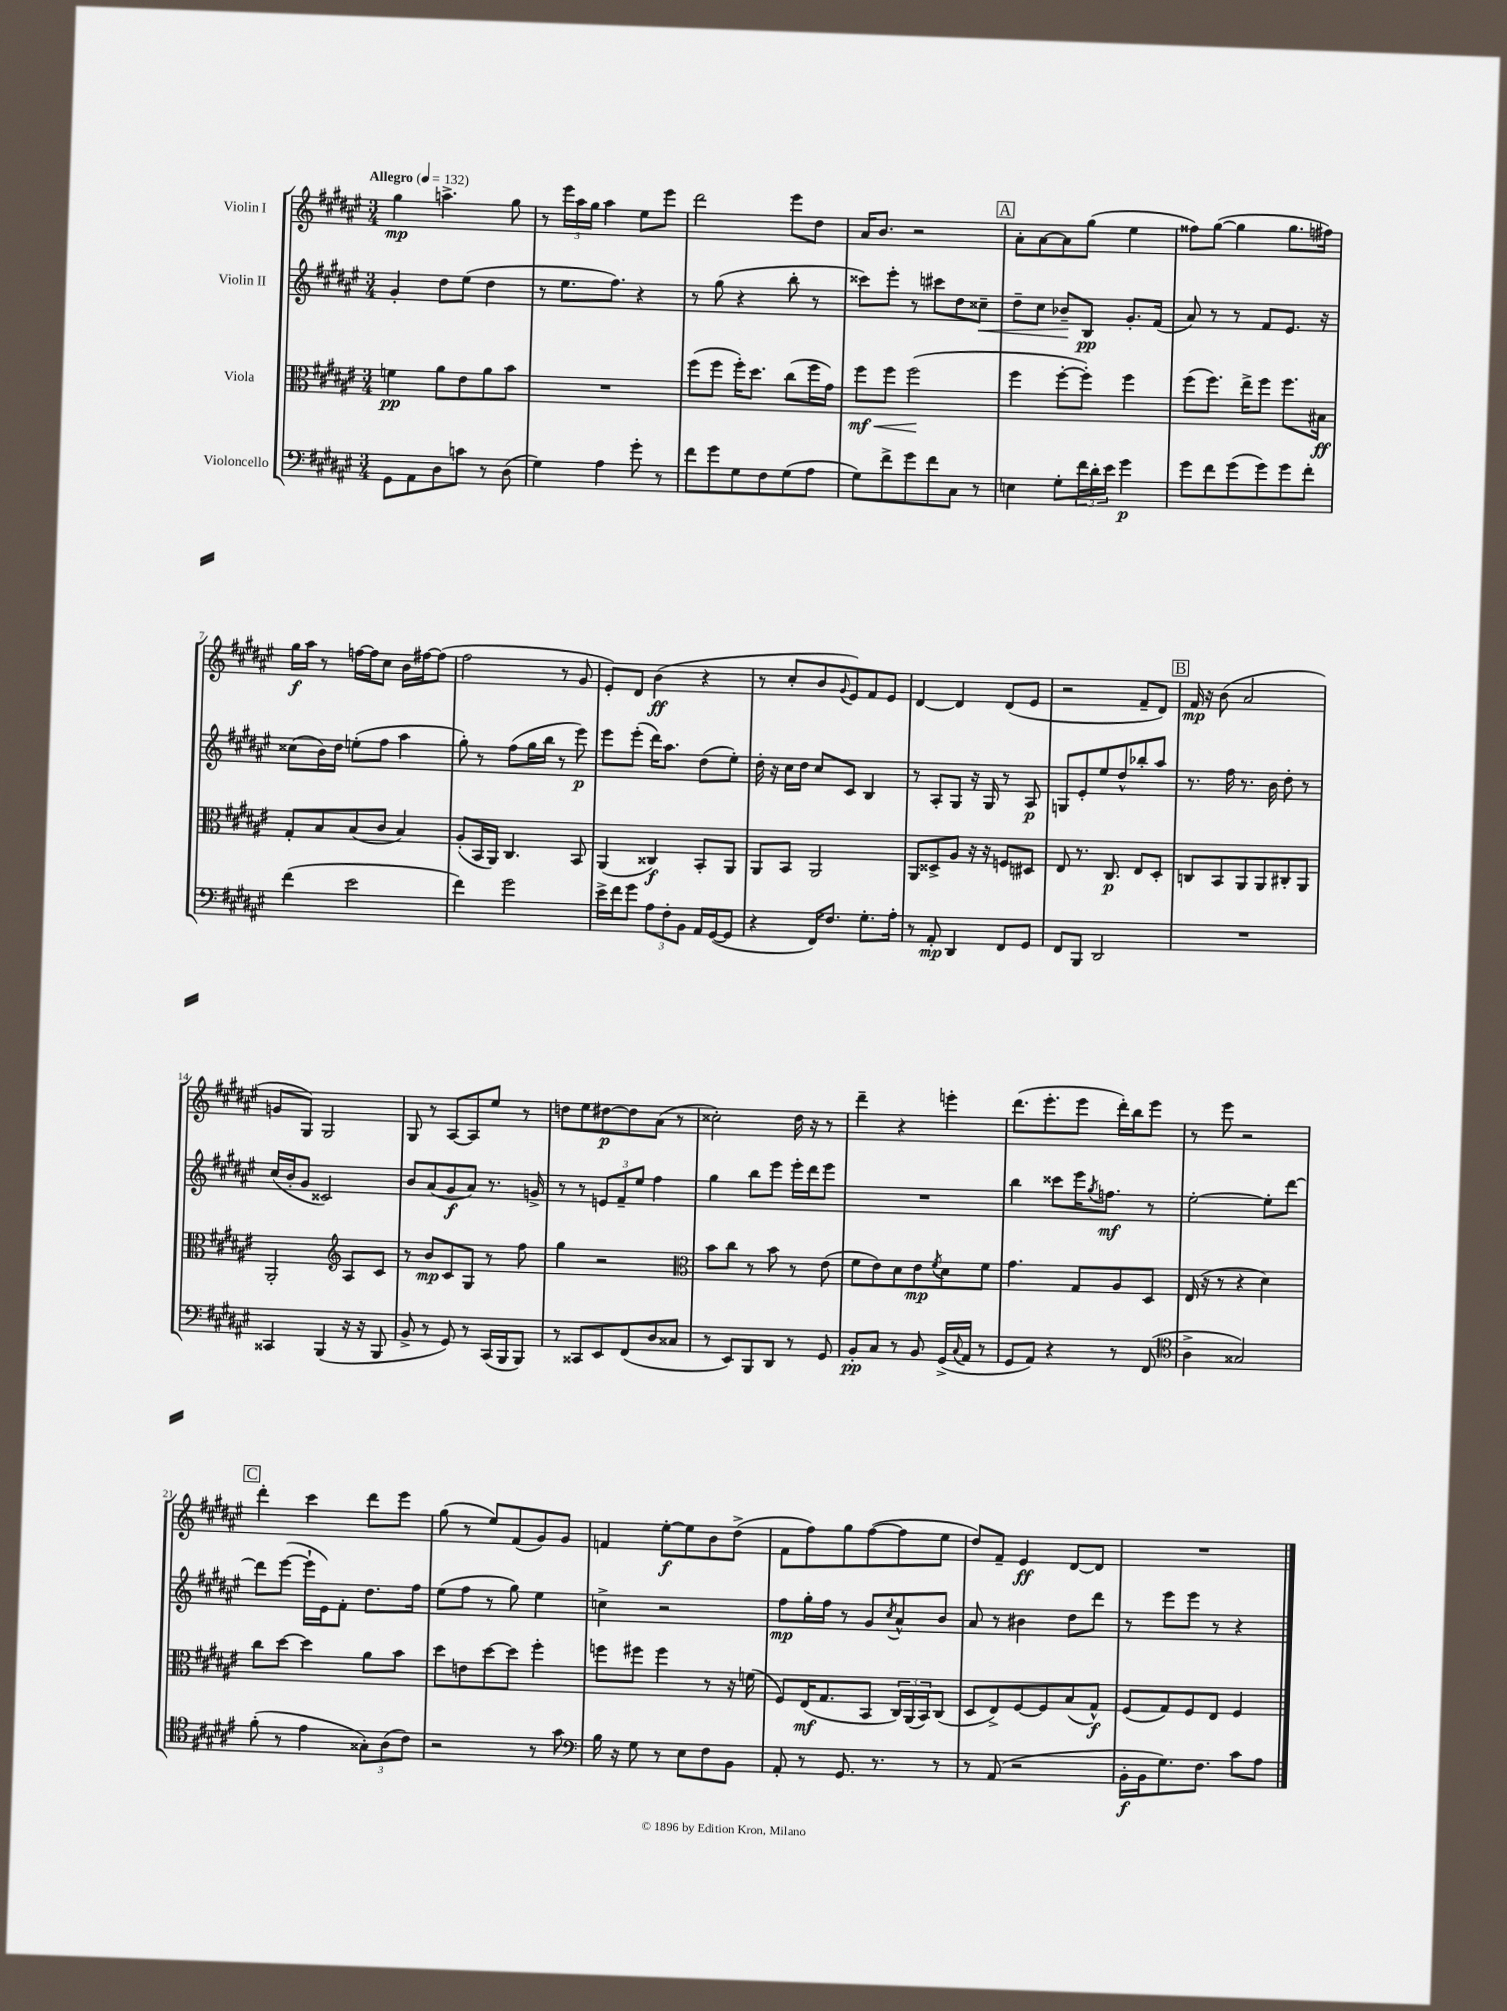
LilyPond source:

<<
\new StaffGroup <<
\new Staff = "s0" \with { instrumentName = "Violin I" } {
    \clef treble \key fis \major \numericTimeSignature \time 3/4 \tempo "Allegro" 4 = 132
    gis''4\mp a''4.-> gis''8 |
    r8 \tuplet 3/2 { eis'''16 ais''16 gis''16 } ais''4 eis''8 eis'''8 |
    dis'''2 eis'''8 dis''8 |
    ais'16 b'8. r2 |
    \mark \markup { \box "A" } ais'8-. ais'8~ ais'8 gis''8( eis''4 |
    fisis''8) gis''8~( gis''4 gis''8. fis''16) |
    gis''16\f ais''16 r8 f''16~ f''16 cis''8 b'16 fis''16~ fis''8( |
    fis''2 r8 gis'8 |
    eis'8-.) dis'8 b'4\ff( r4 |
    r8 cis''8-. b'8 \appoggiatura { gis'8 } eis'8) fis'8 eis'8 |
    dis'4~ dis'4 dis'8( eis'8 |
    r2 fis'8-- dis'8) |
    \mark \markup { \box "B" } fis'16\mp r16 b'8( ais'2 |
    g'8 gis8) gis2 |
    gis8 r8 ais8~ ais8 eis''8 r8 |
    d''8 eis''8 dis''8~\p dis''8 ais'8( r8 |
    cisis''2-.) dis''16 r16 r8 |
    dis'''4-- r4 e'''4-. |
    dis'''8.( eis'''8.-. eis'''8 dis'''16-.) b''16 eis'''8 |
    r8 eis'''8 r2 |
    \mark \markup { \box "C" } dis'''4-. cis'''4 dis'''8 eis'''8 |
    gis''8( r8 eis''8) fis'8( gis'8) gis'8 |
    f'4 eis''8~-.\f eis''8 b'8 dis''8->( |
    fis'8 fis''8) gis''8 fis''8~( fis''8 eis''8 |
    dis''8) fis'8-- eis'4\ff dis'8~ dis'8 |
    R2. \bar "|." |
}
\new Staff = "s1" \with { instrumentName = "Violin II" } {
    \clef treble \key fis \major \numericTimeSignature \time 3/4
    gis'4-. dis''8 eis''8( dis''4 |
    r8 eis''8. fis''8.) r4 |
    r8 gis''8( r4 b''8-. r8 |
    cisis'''8) eis'''8-. r8 cis'''8 dis''8 cisis''8--\< |
    \mark \markup { \box "A" } dis''8-- cis''8 bes'8--\! b8\pp gis'8.-. fis'16( |
    ais'8) r8 r8 fis'8 eis'8. r16 |
    cisis''8( b'16) dis''16 e''8-.( fis''8 ais''4 |
    gis''8-.) r8 fis''8( gis''16 b''16 r8 eis'''8\p) |
    eis'''8 eis'''8-.( dis'''16) ais''8. dis''8( eis''8-.) |
    dis''16-. r16 cis''16 dis''16 cis''8 cis'8 b4 |
    r8 ais8-. gis8 r16 gis16 r8 ais8\p |
    g8 eis'8-. eis''8 dis''8-^ bes''8-. ais''8 |
    \mark \markup { \box "B" } r8. fis''16 r8. b'16 dis''8-. r8 |
    cis''16( b'16-. gis'8 cisis'2) |
    b'8 ais'8( gis'8\f ais'8) r8. g'16-> |
    r8 r8 \tuplet 3/2 { e'8 fis'8-- eis''8 } fis''4 |
    gis''4 b''8 eis'''8 eis'''16-. dis'''16 eis'''8 |
    R2. |
    b''4 cisis'''8 eis'''16 \acciaccatura { gis''8 } f''8.\mf r8 |
    eis''2~-. eis''8-. dis'''8~ |
    \mark \markup { \box "C" } dis'''8 eis'''8~( eis'''16-! eis'16) fis'8-. dis''8. fis''16 |
    eis''8( fis''8 r8 gis''8) eis''4 |
    c''4-> r2 |
    fis''8\mp gis''16-. fis''16 r8 gis'8 \acciaccatura { cis''8 } ais'8-^ b'8 |
    ais'8 r8 bis'4 dis''8 dis'''8 |
    r8 eis'''8 eis'''8 r8 r4 \bar "|." |
}
\new Staff = "s2" \with { instrumentName = "Viola" } {
    \clef alto \key fis \major \numericTimeSignature \time 3/4
    f'4\pp ais'8 eis'8 ais'8 b'8 |
    R2. |
    fis''8( fis''8 fis''16-.) dis''8. cis''8( fis''16 gis'16) |
    fis''8\mf\< fis''8 fis''2\!( |
    \mark \markup { \box "A" } fis''4 fis''8~-. fis''8-.) fis''4 |
    fis''8( fis''8.) eis''16-> fis''8 fis''8. bis16\ff |
    gis8-. b8 b8( cis'8 b4) |
    ais8-.( b,16 ais,16) cis4. b,8 |
    ais,4( cisis4\f) b,8-. ais,8 |
    ais,8 b,8 ais,2 |
    ais,8 disis8-> ais8 r16 r16 f8 dis8 |
    eis8 r8. cis8.\p eis8 dis8-. |
    \mark \markup { \box "B" } c8 b,8 ais,8 ais,8 cis8-. ais,8 |
    ais,2-. \clef treble ais8 cis'8 |
    r8 b'8\mp cis'8 gis8 r8 fis''8 |
    gis''4 r2 |
    \clef alto b'8 cis''8 r8 b'8 r8 eis'8( |
    fis'8 eis'8) dis'8 eis'8\mp \acciaccatura { fis'8 } dis'8 fis'8 |
    gis'4. gis8 ais8 dis8 |
    eis16( r16 r8 r4 dis'4) |
    \mark \markup { \box "C" } cis''8 dis''8~ dis''4 ais'8 b'8 |
    dis''8 e'8 dis''8~ dis''8 fis''4-. |
    f''8 fis''8 fis''4 r8 r16 f'16( |
    fis8) eis16\mf( gis8. b,8 \tuplet 3/2 { cis16) ais,16( b,16) } cis8( |
    dis8 eis8->) fis8~ fis8 b8( gis8-^\f) |
    fis8( gis8) fis8 eis8 fis4 \bar "|." |
}
\new Staff = "s3" \with { instrumentName = "Violoncello" } {
    \clef bass \key fis \major \numericTimeSignature \time 3/4
    gis,8 ais,8 dis8 c'8 r8 dis8( |
    gis4) ais4 gis'8-. r8 |
    fis'8 gis'8 gis8 fis8 gis8( ais8 |
    gis8) fis'8-> gis'8 fis'8 cis8 r8 |
    \mark \markup { \box "A" } e4 gis8-. \tuplet 3/2 { fis'16 dis'16-. eis'16 } gis'4\p |
    gis'8 fis'8 gis'8( gis'8) gis'8 fis'8-. |
    fis'4( eis'2 |
    fis'4) gis'2 |
    eis'16-> fis'16 gis'8 \tuplet 3/2 { ais8 fis8-. b,8 } ais,16 gis,16~( gis,8 |
    r4 fis,16) fis8. gis8.-. ais16-. |
    r8 ais,8-.\mp dis,4 fis,8 gis,8 |
    fis,8 b,,8 dis,2 |
    \mark \markup { \box "B" } R2. |
    cisis,4 b,,4( r16 r16 b,,8 |
    b,8-> r8 gis,8) r8 cis,16( b,,16 b,,8) |
    r8 cisis,8 eis,8 fis,8( dis8 cisis8 |
    r8 eis,8) b,,8 dis,8 r8 gis,8 |
    b,8-.\pp cis8 r8 b,8 gis,16->( \appoggiatura { cis8 } ais,16 r8 |
    gis,8 ais,8) r4 r8 fis,8( |
    \clef tenor ais4-> gisis2) |
    \mark \markup { \box "C" } fis'8-.( r8 eis'4 \tuplet 3/2 { gisis8-.) ais8( cis'8) } |
    r2 r8 gis'8 |
    \clef bass b16 r16 gis8 r8 eis8 fis8 b,8 |
    ais,8-. r8 gis,8. r8. r8 |
    r8 ais,8( r2 |
    b,16-.\f b,16 gis8.) fis8. cis'8 ais8 \bar "|." |
}
>>
>>
